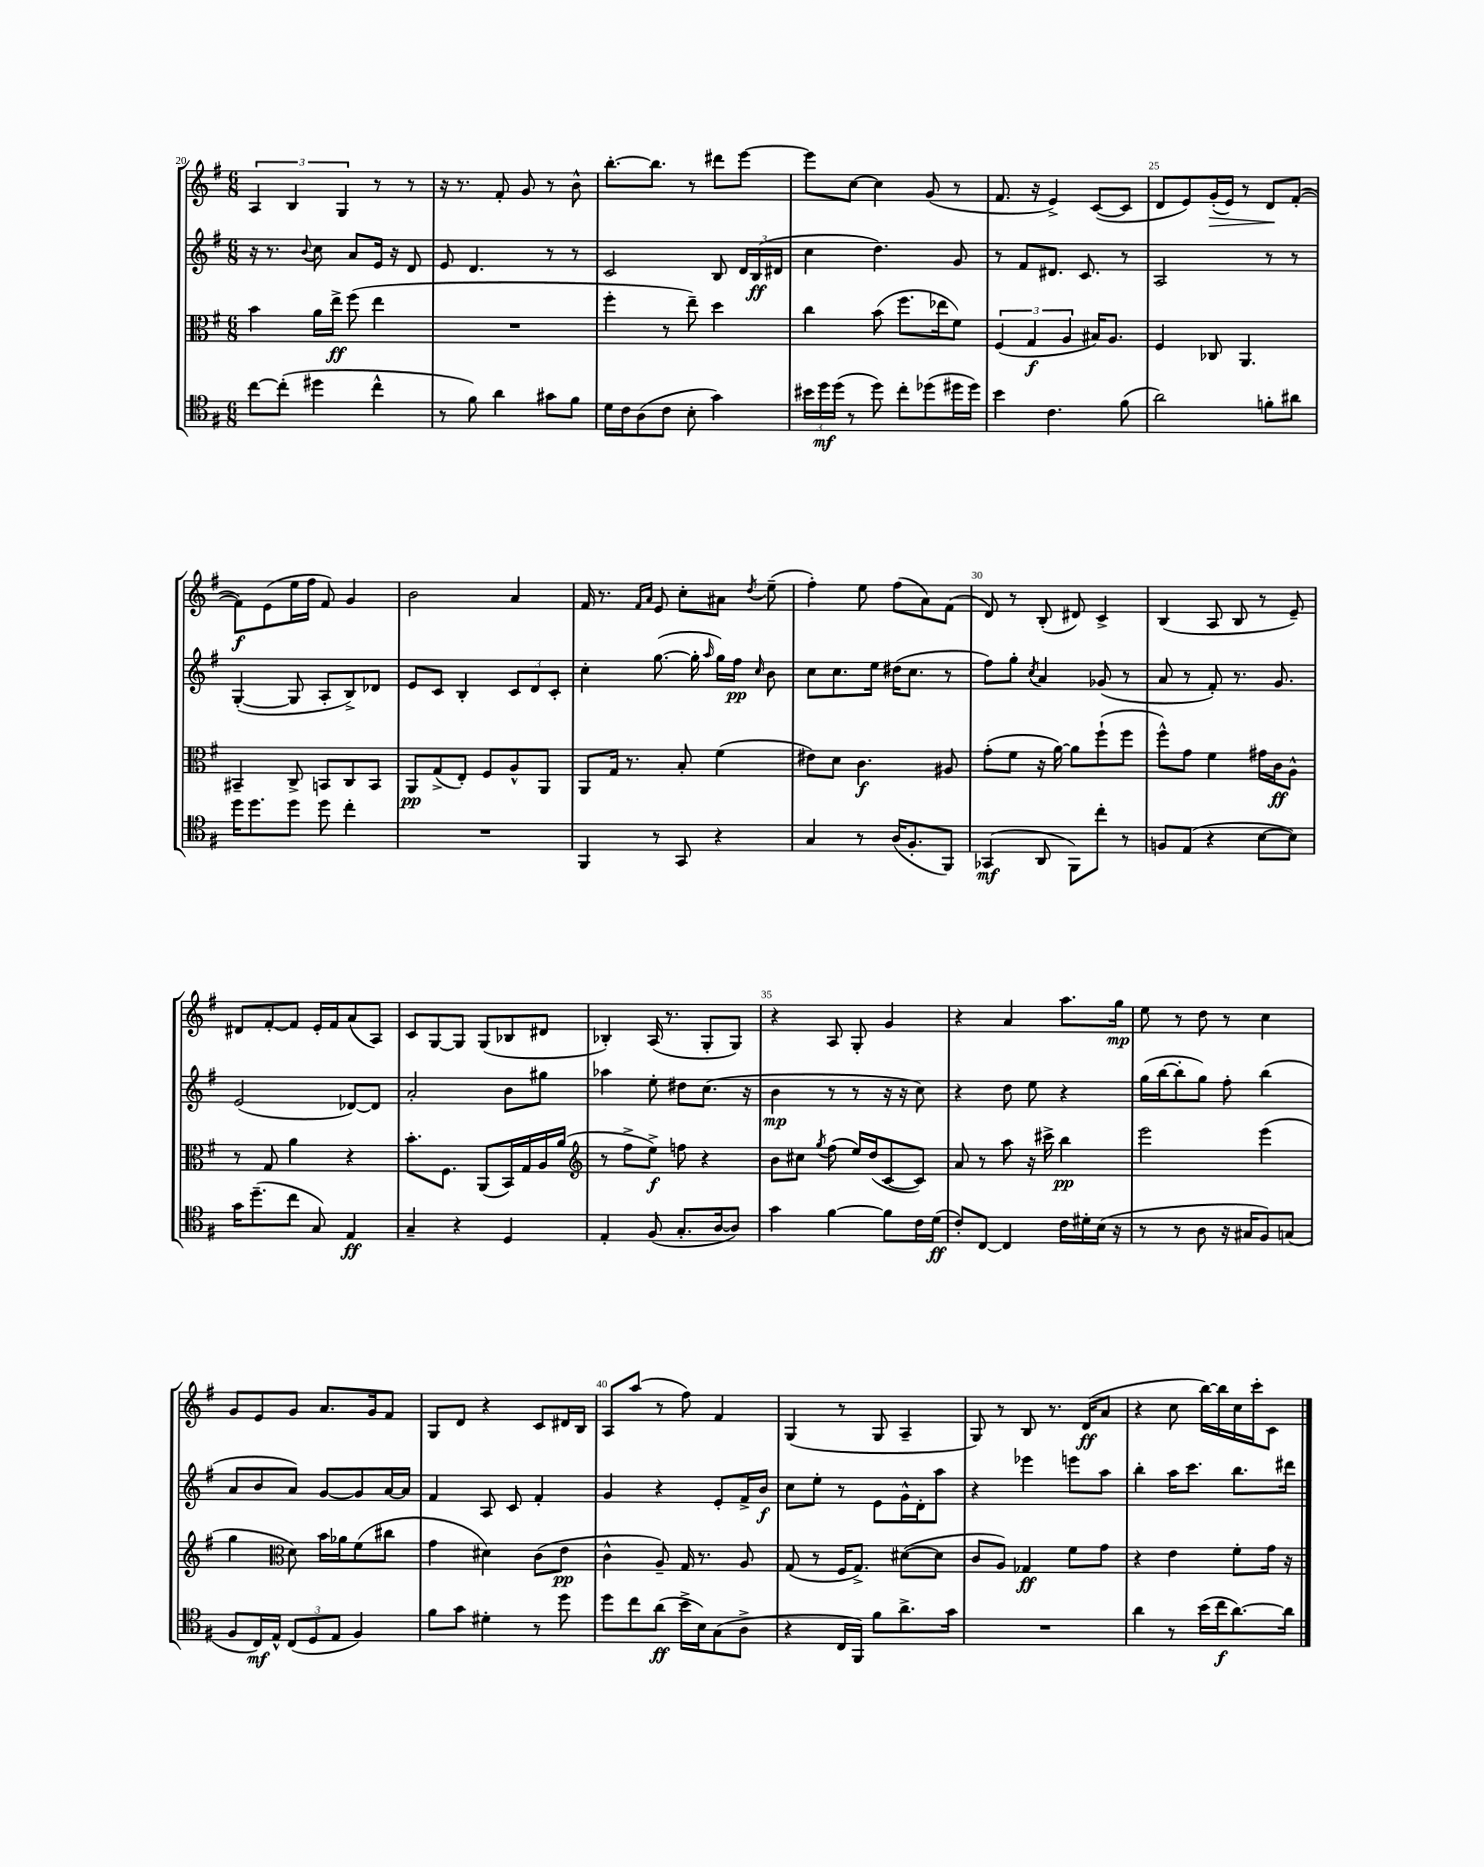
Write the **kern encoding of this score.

**kern	**dynam	**kern	**dynam	**kern	**dynam	**kern	**dynam
*part4	*part4	*part3	*part3	*part2	*part2	*part1	*part1
*staff4	*staff4	*staff3	*staff3	*staff2	*staff2	*staff1	*staff1
*clefC4	*	*clefC3	*	*clefG2	*	*clefG2	*
*k[f#]	*	*k[f#]	*	*k[f#]	*	*k[f#]	*
*M6/8	*	*M6/8	*	*M6/8	*	*M6/8	*
=20	=20	=20	=20	=20	=20	=20	=20
[8cc\L	.	4b\	.	16r	.	6A/	.
.	.	.	.	8.r	.	.	.
(8cc'\J]	.	.	.	.	.	.	.
.	.	.	.	.	.	6B/	.
.	.	.	.	8qqb/	.	.	.
4dd#X\	.	16a\LL	.	8cc\	.	.	.
.	.	16ee^\JJ	ff	.	.	.	.
.	.	.	.	.	.	6G/	.
.	.	(8ff#\	.	8a/L	.	.	.
4cc^^\	.	4ee\	.	16e/Jk	.	8r	.
.	.	.	.	16r	.	.	.
.	.	.	.	8d/	.	8r	.
=21	=21	=21	=21	=21	=21	=21	=21
8r	.	2.r	.	8e/	.	16r	.
.	.	.	.	.	.	8.r	.
8f#\)	.	.	.	4.d/	.	.	.
4a\	.	.	.	.	.	8f#'/	.
.	.	.	.	.	.	8g/	.
8g#X\L	.	.	.	8r	.	8r	.
8f#\J	.	.	.	8r	.	8b^^\	.
=22	=22	=22	=22	=22	=22	=22	=22
16d\LL	.	4ff#'\	.	2c/	.	[8.bb'\L	.
16c\J	.	.	.	.	.	.	.
(8A\	.	.	.	.	.	.	.
.	.	.	.	.	.	8.bb\J]	.
8c\J	.	8r	.	.	.	.	.
8B'\	.	8ee~\)	.	.	.	8r	.
4g\)	.	4dd\	.	8B/	.	8ddd#X\L	.
.	.	.	.	24d/LL	.	[8eee\J	.
.	.	.	.	(24B/	ff	.	.
.	.	.	.	24d#X/JJ	.	.	.
=23	=23	=23	=23	=23	=23	=23	=23
24b#X\LL	.	4cc\	.	4cc\	.	8eee\L]	.
24dd\	mf	.	.	.	.	.	.
(24dd\JJ	.	.	.	.	.	.	.
8r	.	.	.	.	.	[8cc\J	.
8dd\)	.	(8b\	.	4.dd\)	.	4cc\]	.
8cc'\L	.	8.ff#\L	.	.	.	.	.
(8dd-X\	.	.	.	.	.	(8g/	.
.	.	16ee-X\k	.	.	.	.	.
16dd#X\L	.	8f#\J)	.	8g/	.	8r	.
16dd#\JJ)	.	.	.	.	.	.	.
=24	=24	=24	=24	=24	=24	=24	=24
4b\	.	(6F#/	.	8r	.	8.f#/	.
.	.	.	.	8f#/L	.	.	.
.	.	6G/	f	.	.	.	.
.	.	.	.	.	.	16r	.
4.c\	.	.	.	8.d#X/J	.	4e^/)	.
.	.	6A/	.	.	.	.	.
.	.	.	.	8.c/	.	.	.
.	.	16B#X/KL)	.	.	.	([8c/L	.
.	.	8.A/J	.	.	.	.	.
(8f#\	.	.	.	8r	.	8c/J]	.
=25	=25	=25	=25	=25	=25	=25	=25
2a\)	.	4F#/	.	2A/	.	8d/L	.
.	.	.	.	.	.	8e/)	.
!	!	!	!	!	!	!	!LO:HP:b
.	.	8C-X/	.	.	.	(16g'/L	>
.	.	.	.	.	.	16e/JJ)	.
.	.	4.AA/	.	.	.	8r	.
8fn'\L	.	.	.	8r	.	8d/L	.
8a#X\J	.	.	.	8r	.	([8f#'/J	]
!!LO:LB:g=z
=26	=26	=26	=26	=26	=26	=26	=26
16dd\KL	.	4BB#X~/	.	([4G'/	.	8f#\L])	f
8.dd\	.	.	.	.	.	.	.
.	.	.	.	.	.	(8e\	.
8dd\J	.	8C^/	.	8G/]	.	16ee\L	.
.	.	.	.	.	.	16ff#\JJ	.
8dd\	.	8BBn/L	.	8A'/L	.	8f#/)	.
4cc'\	.	8C/	.	8B^/)	.	4g/	.
.	.	8BB/J	.	8d-X/J	.	.	.
=27	=27	=27	=27	=27	=27	=27	=27
2.r	.	8AA/L	pp	8e/L	.	2b\	.
.	.	(8G^/	.	8c/J	.	.	.
.	.	8E'/J)	.	4B'/	.	.	.
.	.	8F#/L	.	.	.	.	.
.	.	8A^^/	.	12c/L	.	4a/	.
.	.	.	.	12d/	.	.	.
.	.	8AA/J	.	.	.	.	.
.	.	.	.	12c'/J	.	.	.
=28	=28	=28	=28	=28	=28	=28	=28
4FF#/	.	8AA/L	.	4cc'\	.	16f#/	.
.	.	.	.	.	.	8.r	.
.	.	16G/Jk	.	.	.	.	.
.	.	8.r	.	.	.	.	.
.	.	.	.	.	.	16qqf#/LL	.
.	.	.	.	.	.	16qqa/JJ	.
8r	.	.	.	([8.gg\	.	8e/	.
8GG/	.	8B'/	.	.	.	8cc'\L	.
.	.	.	.	16gg'\]	.	.	.
.	.	.	.	16qqaa/	.	.	.
4r	.	(4f#\	.	16gg\LL)	.	8a#X\J	.
.	.	.	.	16ff#\JJ	pp	.	.
.	.	.	.	16qqcc/	.	8qdd/	.
.	.	.	.	8b\	.	(8ee~\	.
=29	=29	=29	=29	=29	=29	=29	=29
4G/	.	8e#X\L)	.	8cc\L	.	4ff#'\)	.
.	.	8d\J	.	8.cc\	.	.	.
8r	.	4.c\	f	.	.	8ee\	.
.	.	.	.	16ee\Jk	.	.	.
(16A/KL	.	.	.	(16dd#X\KL	.	(8ff#\L	.
8.F#'/	.	.	.	8.cc\J	.	.	.
.	.	.	.	.	.	8a\)	.
8FF#/J)	.	8A#X/	.	8r	.	(8f#\J	.
=30	=30	=30	=30	=30	=30	=30	=30
(4GG-X/	mf	(8g'\L	.	8ff#\L)	.	8d/)	.
.	.	8f#\J	.	8gg'\J	.	8r	.
.	.	.	.	8qcc/	.	.	.
8AA/	.	16r	.	4a/	.	(8B'/	.
.	.	[16a\)	.	.	.	.	.
8FF#\L)	.	8a\L]	.	.	.	8d#X/)	.
8cc'\J	.	(8ff#`\	.	(8g-X/	.	4c^/	.
8r	.	8ff#\J	.	8r	.	.	.
=31	=31	=31	=31	=31	=31	=31	=31
8Fn/L	.	8ff#^^\L)	.	8a/	.	(4B/	.
(8E/J	.	8g\J	.	8r	.	.	.
4r	.	4f#\	.	8f#'/)	.	8A/	.
.	.	.	.	8.r	.	8B/	.
[8B\L	.	16g#X\LL	.	.	.	8r	.
.	.	16c\J	ff	8.g/	.	.	.
8B\J])	.	8A^^\J	.	.	.	8e~/)	.
!!LO:LB:g=z
=32	=32	=32	=32	=32	=32	=32	=32
16g\KL	.	8r	.	(2e/	.	8d#X/L	.
(8.dd~\	.	.	.	.	.	.	.
.	.	8G/	.	.	.	[8f#'/	.
8cc\J	.	4a\	.	.	.	8f#/J]	.
8G/)	.	.	.	.	.	16e'/LL	.
.	.	.	.	.	.	16f#/J	.
4E/	ff	4r	.	[8d-X/L)	.	(8a/	.
.	.	.	.	8d-/J]	.	8A/J)	.
=33	=33	=33	=33	=33	=33	=33	=33
4G~/	.	8.b'\L	.	2a'/	.	8c/L	.
.	.	.	.	.	.	[8G/	.
.	.	8.F#\J	.	.	.	.	.
4r	.	.	.	.	.	8G/J]	.
.	.	(8AA/L	.	.	.	(8G/L	.
4D/	.	16BB/L)	.	8b\L	.	8B-X/	.
.	.	16G/	.	.	.	.	.
.	.	16A/	.	8gg#X\J	.	8d#X/J	.
.	.	(16a/JJ	.	.	.	.	.
=34	=34	=34	=34	=34	=34	=34	=34
*	*	*clefG2	*	*	*	*	*
4E'/	.	8r	.	4aa-X\	.	4B-X'/)	.
.	.	8ff#^\L	.	.	.	.	.
(8F#/	.	8ee^\J)	f	8ee'\	.	(16A/	.
.	.	.	.	.	.	8.r	.
8.G'/L	.	8ffn\	.	8dd#X\L	.	.	.
.	.	4r	.	(8.cc\J	.	8G'/L	.
[16A/k	.	.	.	.	.	.	.
8A/J])	.	.	.	.	.	8G/J)	.
.	.	.	.	16r	.	.	.
=35	=35	=35	=35	=35	=35	=35	=35
4g\	.	8b\L	.	4b\	mp	4r	.
.	.	8cc#X\J	.	.	.	.	.
.	.	8qgg/	.	.	.	.	.
[4f#\	.	(8ff#\	.	8r	.	8A/	.
.	.	16ee/LL)	.	8r	.	8G'/	.
.	.	(16dd/J	.	.	.	.	.
8f#\L]	.	[8c/	.	16r	.	4g/	.
.	.	.	.	16r	.	.	.
16c\L	.	8c/J])	.	8cc\)	.	.	.
(16d\JJ	ff	.	.	.	.	.	.
=36	=36	=36	=36	=36	=36	=36	=36
8c'/L)	.	8a/	.	4r	.	4r	.
[8C/J	.	8r	.	.	.	.	.
4C/]	.	8aa\	.	8dd\	.	4a/	.
.	.	16r	.	8ee\	.	.	.
.	.	16ccc#X^\	.	.	.	.	.
16c\LL	.	4bb\	pp	4r	.	8.aa\L	.
16d#X'\	.	.	.	.	.	.	.
(16B\JJ	.	.	.	.	.	.	.
16r	.	.	.	.	.	16gg\Jk	mp
=37	=37	=37	=37	=37	=37	=37	=37
8r	.	2eee\	.	(16gg\LL	.	8ee\	.
.	.	.	.	[16bb\J	.	.	.
8r	.	.	.	8bb'\]	.	8r	.
8A\	.	.	.	8gg\J)	.	8dd\	.
16r	.	.	.	8ff#'\	.	8r	.
16G#X/KL	.	.	.	.	.	.	.
8F#/)	.	(4eee\	.	(4bb\	.	4cc\	.
(8Gn/J	.	.	.	.	.	.	.
!!LO:LB:g=z
=38	=38	=38	=38	=38	=38	=38	=38
8F#/L	.	4gg\	.	8a/L	.	8g/L	.
16C/L)	mf	.	.	8b/	.	8e/	.
16E^^/JJ	.	.	.	.	.	.	.
*	*	*clefC3	*	*	*	*	*
(12C/L	.	8d\)	.	8a/J)	.	8g/J	.
12D/	.	.	.	.	.	.	.
.	.	16b\LL	.	[8g/L	.	8.a/L	.
12E/J	.	.	.	.	.	.	.
.	.	16a-X\J	.	.	.	.	.
4F#/)	.	(8f#\	.	8g/]	.	.	.
.	.	.	.	.	.	16g/k	.
.	.	8cc#X\J	.	[16a/L	.	8f#/J	.
.	.	.	.	16a/JJ]	.	.	.
=39	=39	=39	=39	=39	=39	=39	=39
8f#\L	.	4g\	.	4f#/	.	8G/L	.
8g\J	.	.	.	.	.	8d/J	.
4d#X'\	.	4d#X\)	.	8A/	.	4r	.
.	.	.	.	8c/	.	.	.
8r	.	(8c\L	.	4f#'/	.	8c/L	.
8dd\	.	8e\J	pp	.	.	16d#X/L	.
.	.	.	.	.	.	16B/JJ	.
=40	=40	=40	=40	=40	=40	=40	=40
8dd\L	.	4c^^\	.	4g/	.	8A/L	.
8cc\	.	.	.	.	.	(8aa/J	.
(8a\J	ff	8A~/)	.	4r	.	8r	.
16b^\LL	.	16G/	.	.	.	8ff#\)	.
16B\J)	.	8.r	.	.	.	.	.
(8G\	.	.	.	8e'/L	.	4f#/	.
8A^\J	.	8A/	.	16f#^/L	.	.	.
.	.	.	.	16b/JJ	f	.	.
=41	=41	=41	=41	=41	=41	=41	=41
4r	.	(8G/	.	8cc\L	.	(4G/	.
.	.	8r	.	8ee'\J	.	.	.
16C/LL	.	16F#/KL	.	8r	.	8r	.
16FF#/JJ)	.	8.G^/J)	.	.	.	.	.
8f#\L	.	.	.	8e\L	.	8G/	.
8.a^\	.	([8d#X\L	.	16g^^\L	.	4A~/	.
.	.	.	.	16d'\J	.	.	.
.	.	8d#\J]	.	8aa\J	.	.	.
16g\Jk	.	.	.	.	.	.	.
=42	=42	=42	=42	=42	=42	=42	=42
2.r	.	8c/L	.	4r	.	8G/)	.
.	.	8A/J)	.	.	.	8r	.
.	.	4G-X/	ff	4eee-X\	.	8B/	.
.	.	.	.	.	.	8.r	.
.	.	8f#\L	.	8eeen\L	.	.	.
.	.	.	.	.	.	(16d/KL	ff
.	.	8g\J	.	8aa\J	.	8a/J	.
=43	=43	=43	=43	=43	=43	=43	=43
4a\	.	4r	.	4bb'\	.	4r	.
8r	.	4e\	.	16aa\KL	.	8cc\	.
.	.	.	.	8.ccc\J	.	.	.
(16b\LL	.	.	.	.	.	[16bb\LL)	.
16cc\J	f	.	.	.	.	16bb\]	.
[8.a\)	.	8f#'\L	.	8.bb\L	.	16cc\	.
.	.	.	.	.	.	16ccc'\J	.
.	.	16g\Jk	.	.	.	8c\J	.
16a\Jk]	.	16r	.	16ddd#X\Jk	.	.	.
==	==	==	==	==	==	==	==
*-	*-	*-	*-	*-	*-	*-	*-
